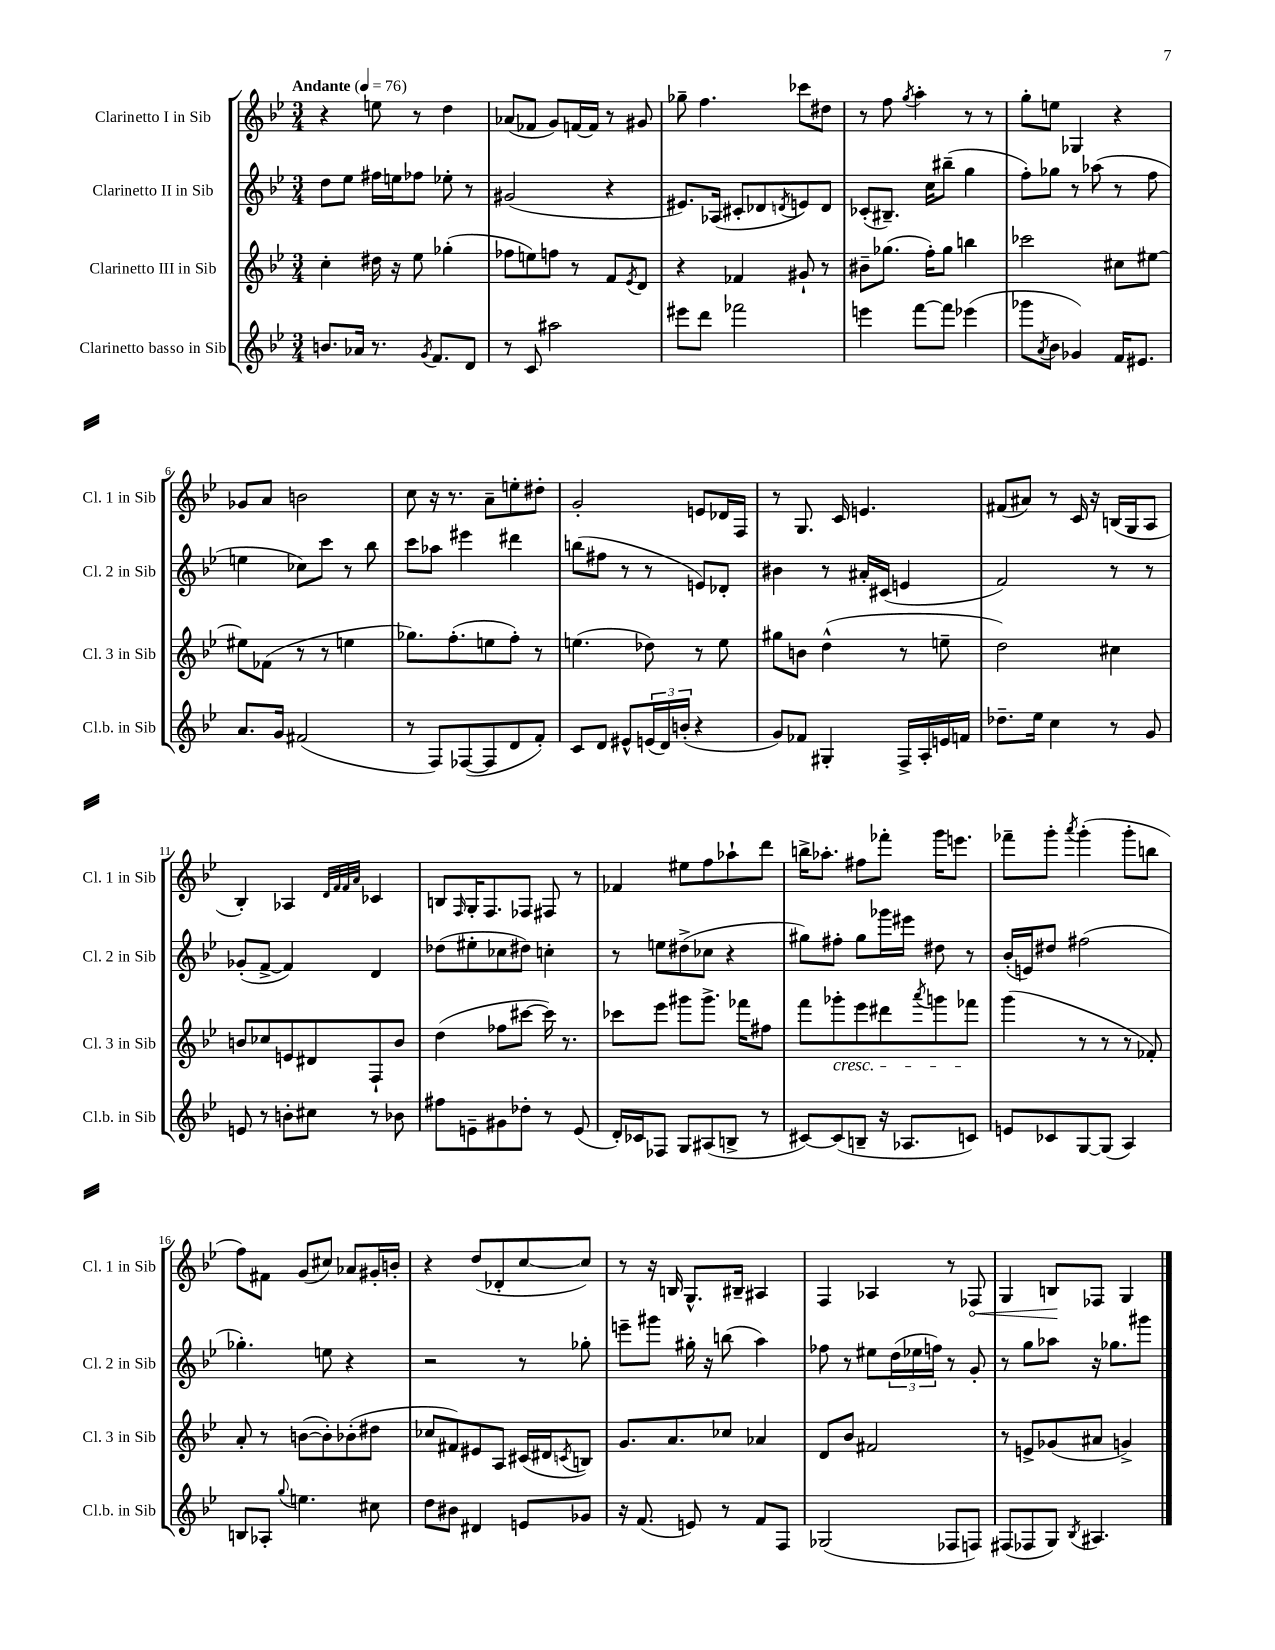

**kern	**kern	**kern	**kern	**dynam
*part4	*part3	*part2	*part1	*part1
*staff4	*staff3	*staff2	*staff1	*staff1
*I"Clarinetto basso in Sib	*I"Clarinetto III in Sib	*I"Clarinetto II in Sib	*I"Clarinetto I in Sib	*
*I'Cl.b. in Sib	*I'Cl. 3 in Sib	*I'Cl. 2 in Sib	*I'Cl. 1 in Sib	*
*clefG2	*clefG2	*clefG2	*clefG2	*
*k[b-e-]	*k[b-e-]	*k[b-e-]	*k[b-e-]	*
*M3/4	*M3/4	*M3/4	*M3/4	*
*MM76	*MM76	*MM76	*MM76	*
=1	=1	=1	=1	=1
!	!	!	!LO:TX:a:B:t=Andante	!
8.bn/L	4cc'\	8dd\L	4r	.
.	.	8ee-\J	.	.
16a-X/Jk	.	.	.	.
8.r	16dd#X\	16ff#X\LL	8een\	.
.	16r	16een\J	.	.
.	8ee-\	8ff-X\J	8r	.
8qg/	.	.	.	.
8.f/L	.	.	.	.
.	(4gg-X'\	8ee-X'\	4dd\	.
8d/J	.	8r	.	.
=2	=2	=2	=2	=2
8r	8ff-X\L	(2g#X/	(8a-X/L	.
8c/	8een\)	.	8f-X/J	.
2aa#X\	8ffn\J	.	8g/L)	.
.	8r	.	[16fn/L	.
.	.	.	16f/JJ]	.
.	8f/L	4r	8r	.
.	8qe-/	.	.	.
.	8d/J	.	8g#X/	.
=3	=3	=3	=3	=3
8eee#X\L	4r	8.e#X/L)	8gg-X~\	.
8ddd\J	.	.	4.ff\	.
.	.	(16A-X/Jk	.	.
2fff-X\	4f-X/	8c#X'/L	.	.
.	.	8d-X/	.	.
.	.	8qdn/	.	.
.	8g#X`/	8en/)	8ccc-X\L	.
.	8r	8d/J	8dd#X\J	.
=4	=4	=4	=4	=4
4eeen\	8b#X~\L	(8c-X'/L	8r	.
.	(8.gg-X\J	8.B#X~/J)	8ff\	.
.	.	.	8qgg/	.
[8fff\L	.	.	4aa'\	.
.	16ff'\KL)	16cc\KL	.	.
8fff\J]	8gg-\J	(8bb#X~\J	.	.
(4eee-X\	4bbn\	4gg\	8r	.
.	.	.	8r	.
=5	=5	=5	=5	=5
8ggg-X\L	2ccc-X\	8ff'\L)	8gg'\L	.
8qa/	.	.	.	.
8b-\J	.	8gg-X\J	8een\J	.
4g-X/)	.	8r	4G-X/	.
.	.	(8aa-X\	.	.
16f/KL	8cc#X\L	8r	4r	.
8.e#X/J	.	.	.	.
.	[8ee#X\J	8ff\	.	.
!!LO:LB:g=z
=6	=6	=6	=6	=6
8.a/L	8ee#X\L]	4een\	8g-X/L	.
.	(8f-X\J	.	8a/J	.
16g/Jk	.	.	.	.
(2f#X/	8r	8cc-X\L)	2bn\	.
.	8r	8ccc\J	.	.
.	4een\	8r	.	.
.	.	8bb-\	.	.
=7	=7	=7	=7	=7
8r	8.gg-X\L)	8ccc\L	8cc\	.
8F/L)	.	8aa-X\J	16r	.
.	(8.ff'\	.	8.r	.
([8F-X/	.	4eee#X\	.	.
8F-/]	8een\	.	8a~\L	.
8d/	8ff'\J)	4ddd#X\	8een'\	.
8f'/J)	8r	.	8dd#X'\J	.
=8	=8	=8	=8	=8
8c/L	(4.een\	(8bbn\L	2g'/	.
8d/J	.	8ff#X\J	.	.
8e#X^^/L	.	8r	.	.
(24en/L	8dd-X\)	8r	.	.
24d/)	.	.	.	.
(24bn'/JJ	.	.	.	.
4r	8r	8en/L)	8en/L	.
.	8ee\	8d-X'/J	16d-X/L	.
.	.	.	16F/JJ	.
=9	=9	=9	=9	=9
8g/L)	8gg#X\L	4b#X\	8r	.
8f-X/J	8bn\J	.	8.G/	.
4G#X'/	(4dd^^\	8r	.	.
.	.	.	16c/	.
.	.	16a#X'/LL	4.en/	.
.	.	(16c#X/JJ	.	.
16F^/LL	8r	4en/	.	.
16A'/	.	.	.	.
16en/	8een~\	.	.	.
16fn/JJ	.	.	.	.
=10	=10	=10	=10	=10
8.dd-X~\L	2dd\)	2f/)	(8f#X/L	.
.	.	.	8a#X/J)	.
16ee-\Jk	.	.	.	.
4cc\	.	.	8r	.
.	.	.	16c/	.
.	.	.	16r	.
8r	4cc#X\	8r	(16Bn/LL	.
.	.	.	16G/J	.
8g/	.	8r	8A/J	.
!!LO:LB:g=z
=11	=11	=11	=11	=11
8en/	8bn/L	(8g-X'/L	4B-'/)	.
8r	8cc-X/	[8f^/J	.	.
8bn'\L	8en/	4f/])	4A-X/	.
8cc#X\J	8d#X/	.	.	.
.	.	.	32qqd/LLL	.
.	.	.	32qqf/	.
.	.	.	32qqf/	.
.	.	.	32qqa/JJJ	.
8r	8F`/	4d/	4c-X/	.
8b-X\	8b/J	.	.	.
=12	=12	=12	=12	=12
8ff#X\L	(4dd\	(8dd-X\L	8Bn/L	.
.	.	.	16qqF/	.
8en~\	.	8ee#X'\	16G'/K	.
.	.	.	8.F/	.
8g#X\	8ff-X\L	8cc-X\	.	.
8dd-X'\J	[8ccc#X\J	8dd#X\J)	8F-X/J	.
8r	16ccc#\])	4ccn'\	8F#X/	.
.	8.r	.	.	.
(8e/	.	.	8r	.
=13	=13	=13	=13	=13
16d'/LL)	8ccc-X\L	8r	4f-X/	.
16c-X/J	.	.	.	.
8F-X/J	8eee-\J	8een\L	.	.
8G/L	8ggg#X\L	(8dd#X^\	8ee#X\L	.
(8A#X/	8.ggg#^\J	8cc-X\J	8ff\	.
8Bn^/J	.	4r	8aa-X`\	.
.	16fff-X\KL	.	.	.
8r	8ff#X\J	.	8ddd\J	.
=14	=14	=14	=14	=14
[8c#X/L)	8fff\L	8gg#X\L)	16bbn^\KL	.
.	.	.	8.aa-X'\J	.
!	!LO:TX:b:i:t=cresc.	!	!	!
(8c#/]	8ggg-X'\	8ff#X'\J	.	.
8Bn~/J	8eee-\	8gg#\L	8ff#X\L	.
16r	8ddd#X\	16ggg-X\L	8fff-X'\J	.
8.A-X/L	.	16eee#X\JJ	.	.
.	8qaaa/	.	.	.
.	8gggn\	8dd#X\	16ggg\KL	.
.	.	.	8.eeen\J	.
8cn/J)	8fff-X\J	8r	.	.
=15	=15	=15	=15	=15
8en/L	(4ggg\	(16b-'/LL	8fff-X~\L	.
.	.	16en/J)	.	.
8c-X/	.	8dd#X/J	8ggg'\J	.
.	.	.	8qaaa/	.
[8G/	8r	(2ff#X\	(4ggg'\	.
(8G/J]	8r	.	.	.
4A/)	8r	.	8ggg'\L	.
.	8f-X'/)	.	8bbn\J	.
!!LO:LB:g=z
=16	=16	=16	=16	=16
8Bn/L	8a'/	4.gg-X'\)	8ff\L)	.
8A-X'/J	8r	.	8f#X\J	.
8qqgg/	.	.	.	.
4.een\	([8bn\L	.	(8g/L	.
.	8b'\])	8een\	8cc#X/J)	.
.	(8b-X'\	4r	8a-X/L	.
8cc#X\	8dd#X\J	.	16g#X'/L	.
.	.	.	16bn'/JJ	.
=17	=17	=17	=17	=17
8dd\L	8cc-X/L	2r	4r	.
8b#X\J	8f#X/)	.	.	.
4d#X/	8e#X/	.	(8dd/L	.
.	8A/J	.	8d-X'/	.
8en/L	(16c#X/LL	8r	[8cc/	.
.	16d#X/J	.	.	.
.	8qcn/	.	.	.
8g-X/J	8Bn/J)	8gg-X'\	8cc/J])	.
=18	=18	=18	=18	=18
16r	8.g/L	8eeen~\L	8r	.
(8.f/	.	.	.	.
.	.	8ggg#X\J	16r	.
.	8.a/	.	16Bn/	.
8en/)	.	16gg#X'\	8.G^^/L	.
.	.	16r	.	.
8r	8cc-X/J	(8bbn\	.	.
.	.	.	16B#X~/Jk	.
8f/L	4a-X/	4aa\)	4A#X/	.
8F/J	.	.	.	.
=19	=19	=19	=19	=19
(2G-X/	8d/L	8ff-X\	4F/	.
.	8b-/J	8r	.	.
.	2f#X/	8ee#X\L	4A-X/	.
.	.	(24dd\L	.	.
.	.	24ee-X\	.	.
.	.	24ffn\JJ)	.	.
8F-X/L	.	8r	8r	.
!	!	!	!	!LO:HP:b
8Fn/J)	.	8g'/	8F-X/	<
=20	=20	=20	=20	=20
(8F#X/L	8r	8r	4G/	.
8F-X/	8en^/L	8gg\L	.	.
8G/J)	(8g-X/	8aa-X\J	8Bn/L	.
8qB-/	.	.	.	.
4.A#X/	8a#X/J	16r	8F-X/J	[
.	.	8.gg-X\L	.	.
.	4gn^/)	.	4G/	.
.	.	8ggg#X\J	.	.
==	==	==	==	==
*-	*-	*-	*-	*-
